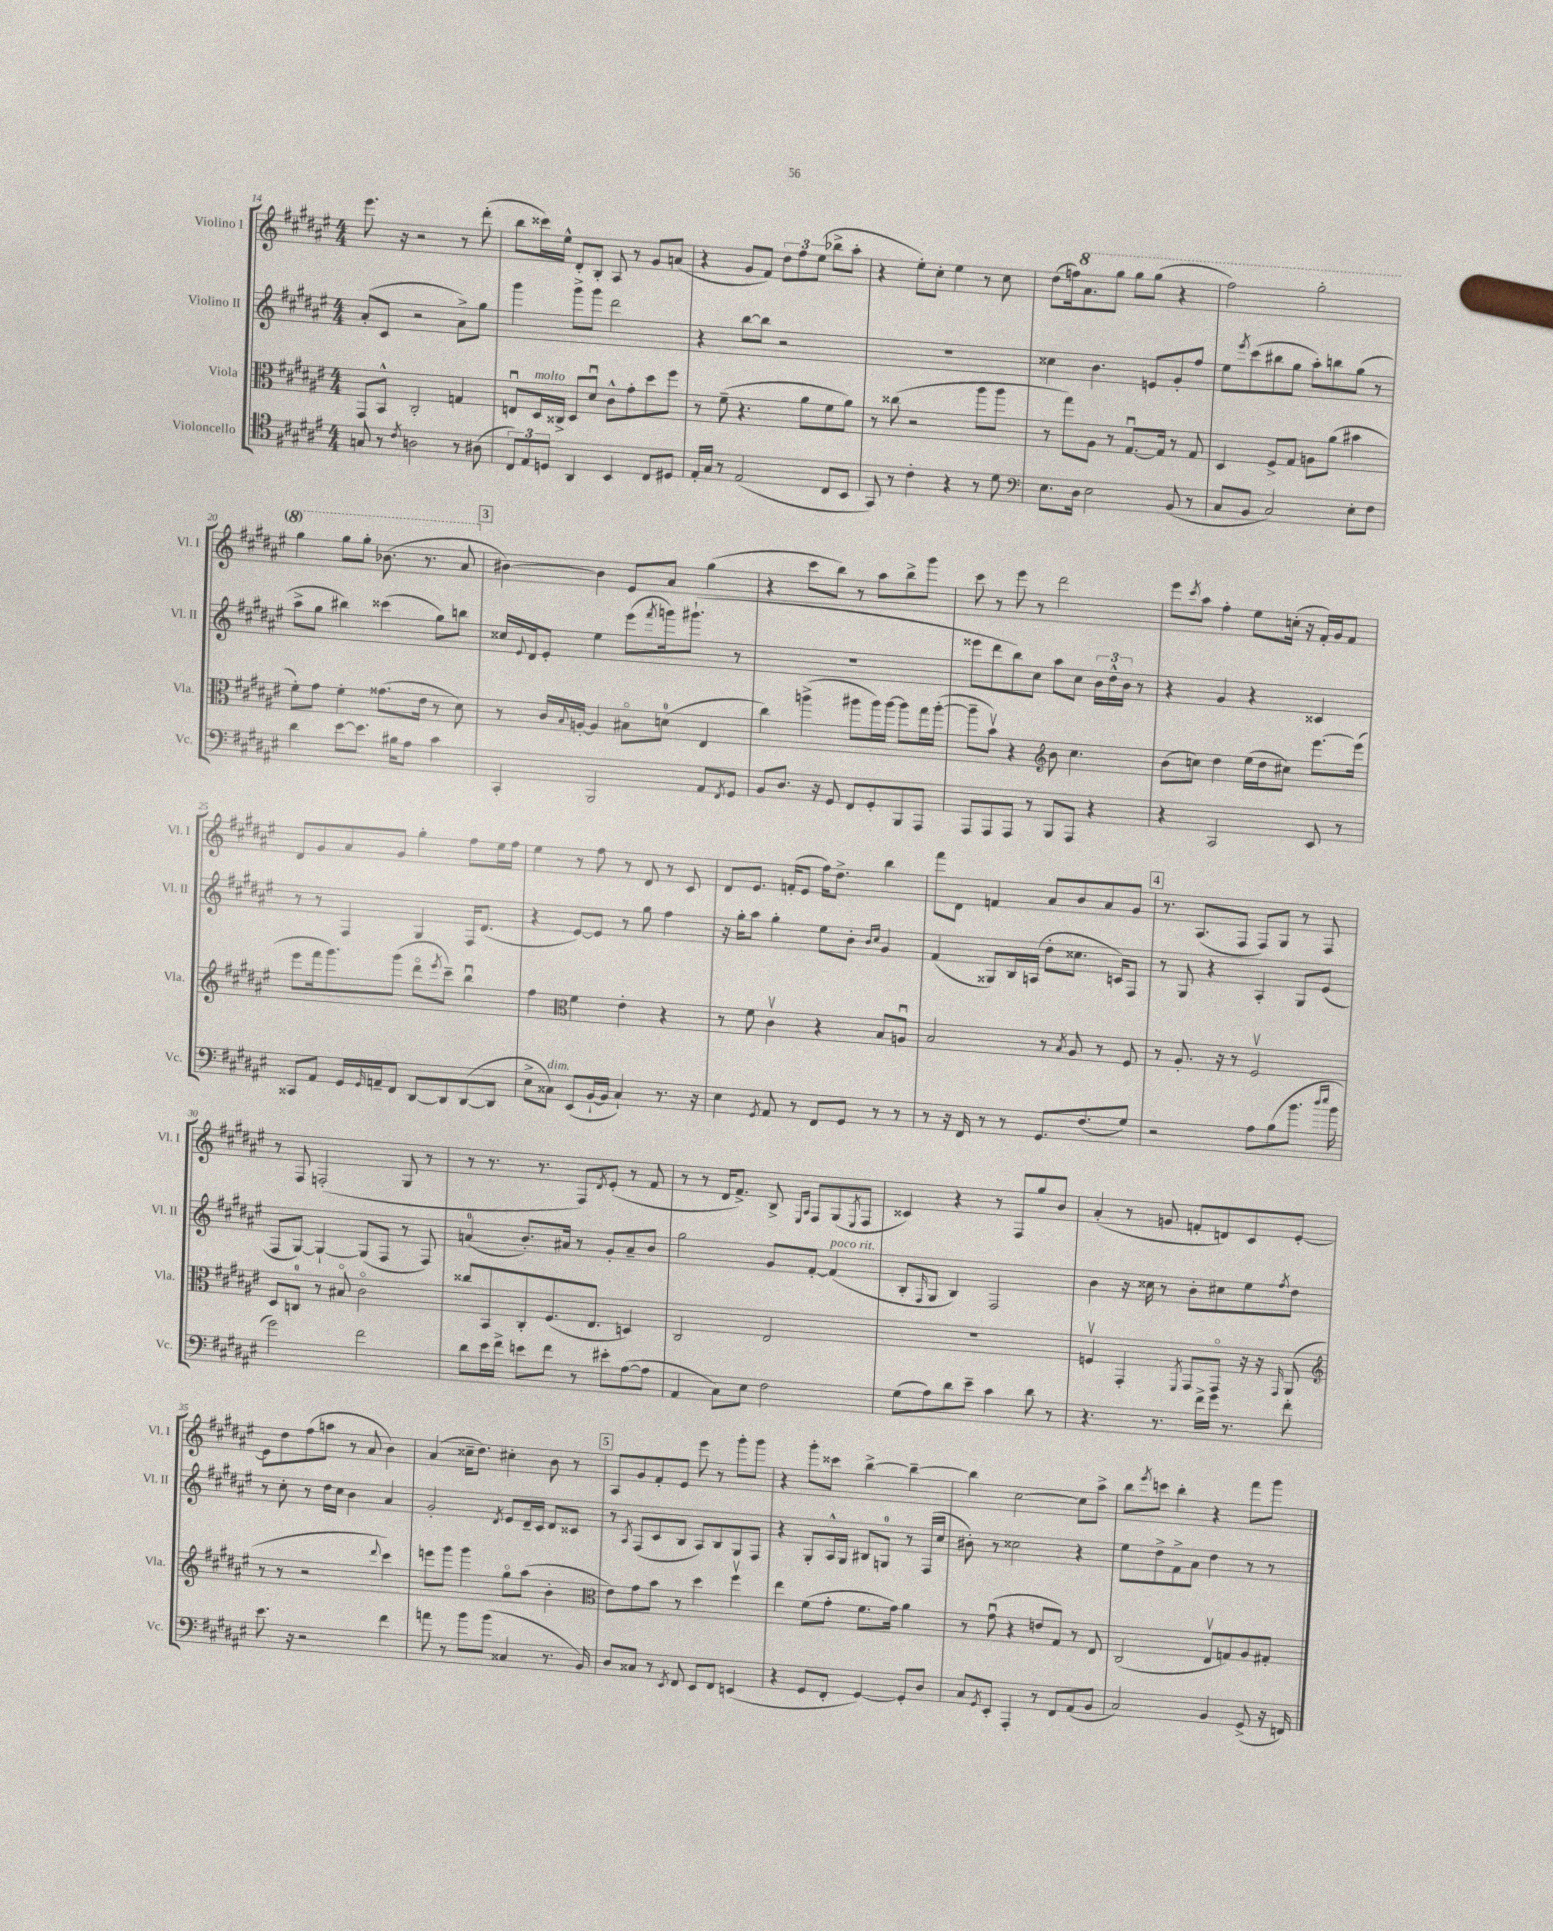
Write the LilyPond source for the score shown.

<<
\new StaffGroup <<
\new Staff = "s0" \with { instrumentName = "Violino I" shortInstrumentName = "Vl. I" } {
    \clef treble \key fis \major \numericTimeSignature \time 4/4
    eis'''8. r16 r2 r8 dis'''8-.( |
    b''8 cisis'''16) eis''16-^ dis'8-. b8-. ais8 r8 gis'8 a'8( |
    r4 gis'8 fis'8) \tuplet 3/2 { dis''8 fis''8 eis''8( } bes''8-> ais''8-. |
    r4 eis''8-.) cis''8-. eis''4 r8 cis''8 |
    dis''8( f''16) \ottava #1 ais''8. gis'''8 gis'''8 gis'''8( r4 |
    fis'''2) gis'''2-. |
    gis'''4 gis'''8 gis'''8-. bes''8.( r8. ais''8 \ottava #0 |
    \mark \markup { \box "3" } bis'4~) bis'4 eis'8 ais'8 gis''4( |
    r4 cis'''8 b''8) r8 ais''8 b''8-> gis'''8 |
    cis'''8 r8 eis'''8 r8 dis'''2 |
    eis'''8 \acciaccatura { cis'''8 } ais''8 fis''4-. eis''8 c''16-.( r16 fis'16-.) gis'16 fis'8 |
    dis'8 gis'8 ais'8 gis'8 gis''4-. fis''8 eis''16 fis''16 |
    eis''4 r8 fis''8 r8 dis'8 r8 cis'8 |
    dis'8 eis'8. f'16-.( eis'8 fis''16) dis''8.-> b''4 |
    fis'''8 dis'8 f'4 ais'8 b'8 ais'8 gis'8 |
    \mark \markup { \box "4" } r8. ais8.( fis8 fis8) gis8 r8 fis8 |
    r8 fis8 f2-.( gis8 r8 |
    r8 r8. r8. fis8) \acciaccatura { dis'8 } eis'8-.( r8 fis'8 |
    r8 r8 dis'16 fis'8.->) b8-> \grace { eis16 ais16 } fis8 gis8( \acciaccatura { eis8 } fis8 |
    cisis'4) r4 r8 fis8 gis''8 b'8 |
    ais'4-.( r8 g'8 f'8-. d'8) cis'8 eis'8~-. |
    eis'8 dis''8 fis''8( a''8 r8 ais'8 b'4) |
    ais'4( cisis''16-- dis''8.) cis''4-. b'8 r8 |
    \mark \markup { \box "5" } ais8 gis'8 fis'8-. eis'8 eis'''8 r8 gis'''8-. gis'''8 |
    r4 gis'''8-. cisis'''8 b''4~-> b''4~-- |
    b''4 cis''2~ cis''8 ais''8-> |
    b''8 \acciaccatura { eis'''8 } c'''8 b''4-. r4 fis'''8 gis'''8 \bar "|." |
}
\new Staff = "s1" \with { instrumentName = "Violino II" shortInstrumentName = "Vl. II" } {
    \clef treble \key fis \major \numericTimeSignature \time 4/4
    ais'8-.( cis'8 r2 ais'8->) gis''8 |
    gis'''4 gis'''8-> gis'''8 dis'''2 |
    r4 b''8~ b''8 r2 |
    R1 |
    cisis''4 b'4. e'8 gis'8-. fis''8 |
    eis''8 \acciaccatura { eis'''8 } cis'''8( bis''8 gis''8 ais''8-.) b''8 gis''8( r8 |
    ais''8-> gis''8 bis''4) cisis'''4( gis''8) b''8 |
    \mark \markup { \box "3" } cisis''16 \appoggiatura { eis'8 } dis'16 eis'8-. eis''4 eis'''8( \acciaccatura { fis'''8 } g'''16) gis'''8.-!( r8 |
    R1 |
    eisis'''8 dis'''8 b''8) cis''8 ais''8 cis''8 \tuplet 3/2 { b'16 dis''16-^ b'16 } r8 |
    r4 gis'4 r4 cisis'4 |
    r8 r8 fis4 gis4 fis16 dis'8.( |
    r4 eis'8~) eis'8 r8 gis''8 fis''4 |
    r16 gis''16-. ais''8 gis''4-. eis''8 b'8-. \grace { b'16 cis''16 } gis'4 |
    fis'4( gisis8) b16 a16( dis''8-. cisis''8. c'16) fis8 |
    \mark \markup { \box "4" } r8 gis8 r4 ais4-. gis8 eis'8( |
    fis8 gis8~) gis4~-! gis8( fis8 r8 fis8) |
    a'4-0( b'8.-.) ais'16 r8 gis'8-. ais'8-- b'8 |
    gis''2 gis'8 fis'8~-. fis'4^\markup { \italic "poco rit." }( |
    b8-. \grace { fis16 } gis8 b4) fis2 |
    b'4 r16 cisis''16 r8 b'8-. cis''8 eis''8 \acciaccatura { fis''8 } dis''8 |
    r8 cis''8-. r8 dis''16 cis''16 b'4 ais'4 |
    gis'2-. \acciaccatura { dis'8 } eis'8 dis'16-- cis'16 dis'8 cisis'8 |
    \mark \markup { \box "5" } r8 \acciaccatura { ais8 } fis8( cis'8 b8 ais8) b8 gis8 fis8 |
    r4 gis8-. ais16-^ gis16 bis8 g8-0 r8 fis16( cis''16 |
    bis'8-.) r8 cisis''2 r4 |
    eis''8 dis''8-> fis'8-> ais'8 dis''4 r8 r8 \bar "|." |
}
\new Staff = "s2" \with { instrumentName = "Viola" shortInstrumentName = "Vla." } {
    \clef alto \key fis \major \numericTimeSignature \time 4/4
    gis,8 b,8-^ cis2-. g4 |
    e8\downbow dis16^\markup { \italic "molto" } cisis16-> dis8 dis'8\downbow cis'8-^ gis'8-. dis''8 fis''8 |
    r8 fis'8--( r4. ais'8 fis'8 ais'8) |
    r8 cisis''8( r2 ais''8 ais''8 |
    r8 gis''8) ais8 r8 gis8.~\downbow gis16 r8 gis8 |
    dis4 fis8-> gis8 a8 ais'8( bis'4 |
    fis'8-.) gis'8 fis'4-. gisis'8.( eis'16 r8 dis'8) |
    \mark \markup { \box "3" } r8 cis'16 \appoggiatura { b8 } a16~-. a4 bis8\flageolet d'8-0( eis4 |
    cis''4) a''4->( ais''8 ais''16) ais''16~ ais''8 gis''16 ais''16~-.( |
    ais''8-- b'8\upbow) r4 \clef treble b'8 cis''4. |
    b'8( c''8) dis''4 eis''16( dis''16 cis''8) eis'''8.~ eis'''16( |
    eis'''8 fis'''16 gis'''8.) gis'''8( dis'''8\flageolet \acciaccatura { eis'''8 } cis'''8--) b''4\downbow |
    fis''4 \clef alto fis'4 eis'4-. r4 |
    r8 fis'8 cis'4\upbow r4 b8 a8\downbow |
    b2 r8 \acciaccatura { b8 } ais8 r8 fis8 |
    \mark \markup { \box "4" } r8 ais8.-. r16 r8 fis2\upbow |
    dis8 c8-0 r8 bis8\flageolet cis'2\flageolet |
    cisis''8 b,8 cis8-. fis8.( eis8. d4) |
    cis2 eis2 |
    R1 |
    f4\upbow gis,4-. \acciaccatura { fis,8 } gis,8 gis,8\flageolet r16 r16 \grace { gis,16 } ais,8( |
    \clef treble r8 r8 r2 \appoggiatura { dis'''8 } cis'''4) |
    e'''8 gis'''8 gis'''4 gis''8\flageolet ais''8( b'4-. |
    \mark \markup { \box "5" } \clef alto eis'8) gis'8 b'8 r8 dis''4 fis''4\upbow |
    eis''4 fis'8( gis'8-. fis'8. gis'16) ais'4 |
    r8 gis'8\downbow( r4 e'8 gis8) r8 eis8 |
    cis2( eis8\upbow g8) ais8 gis8-. \bar "|." |
}
\new Staff = "s3" \with { instrumentName = "Violoncello" shortInstrumentName = "Vc." } {
    \clef tenor \key fis \major \numericTimeSignature \time 4/4
    g8 r8 \acciaccatura { cis'8 } a2 r8 ais8( |
    \tuplet 3/2 { cis8) eis8 d8 } ais,4 b,4 cis8 dis8 |
    eis16-. gis16 r8 eis2( cis8 b,8 |
    gis,8) r8 cis'4-. r4 r8 dis'8 |
    \clef bass eis8. dis16 eis2 b,8( r8 |
    cis8 b,8 cis2) eis8-. fis8 |
    dis'4 eis'8~ eis'8. bis16 ais8 cis'4 |
    \mark \markup { \box "3" } cis,4-. b,,2 ais,8 \acciaccatura { fis,8 } gis,8 |
    b,8 dis8. r16 gis,8 fis,8 gis,8-. b,,8 ais,,8 |
    ais,,8 ais,,8 ais,,8 r8 b,,8 ais,,8 r4 |
    r4 cis,2 eis,8 r8 |
    cisis,8 ais,8 gis,16 \grace { gis,16 } a,16-- fis,8 dis,8~ dis,8 dis,8~( dis,8 |
    eis8-> cisis8^\markup { \italic "dim." }) eis,8( b,16~-! b,16 cisis4-!) r8. r16 |
    eis4 \acciaccatura { gis,8 } ais,8 r8 fis,8 gis,8 r8 r8 |
    r8 r16 fis,16 r8 r8 gis,8. fis8.( gis8) |
    \mark \markup { \box "4" } r2 ais8 b8( b'8. \grace { dis''16 eis''16 } b'16 |
    gis'2) fis'2 |
    dis'8 eis'16 fis'16-> e'8 fis'8 r8 eis'8-. ais8~( ais8 |
    ais,4 cis8) eis8 fis2 |
    gis8( ais8) dis'8 eis'8-- cis'4 dis'8 r8 |
    r4. r8. fis'16-> gis'16 r8. fis'8-. |
    eis'8. r16 r2 fis'4 |
    a'8 r8 b'8 b'8( cisis4 r8. b,16) |
    \mark \markup { \box "5" } dis8 cisis8 r8 \acciaccatura { eis,8 } fis,8 eis,8 fis,8 e,4( |
    r4 gis,8 fis,8-. gis,4~) gis,8-. dis8 |
    cis8 \acciaccatura { gis,8 } eis,8-. ais,,4-. r8 fis,8 ais,8( b,8 |
    cis2) b,4 gis,8->( r16 f,16) \bar "|." |
}
>>
>>
\layout { \context { \Score currentBarNumber = #14 } }
